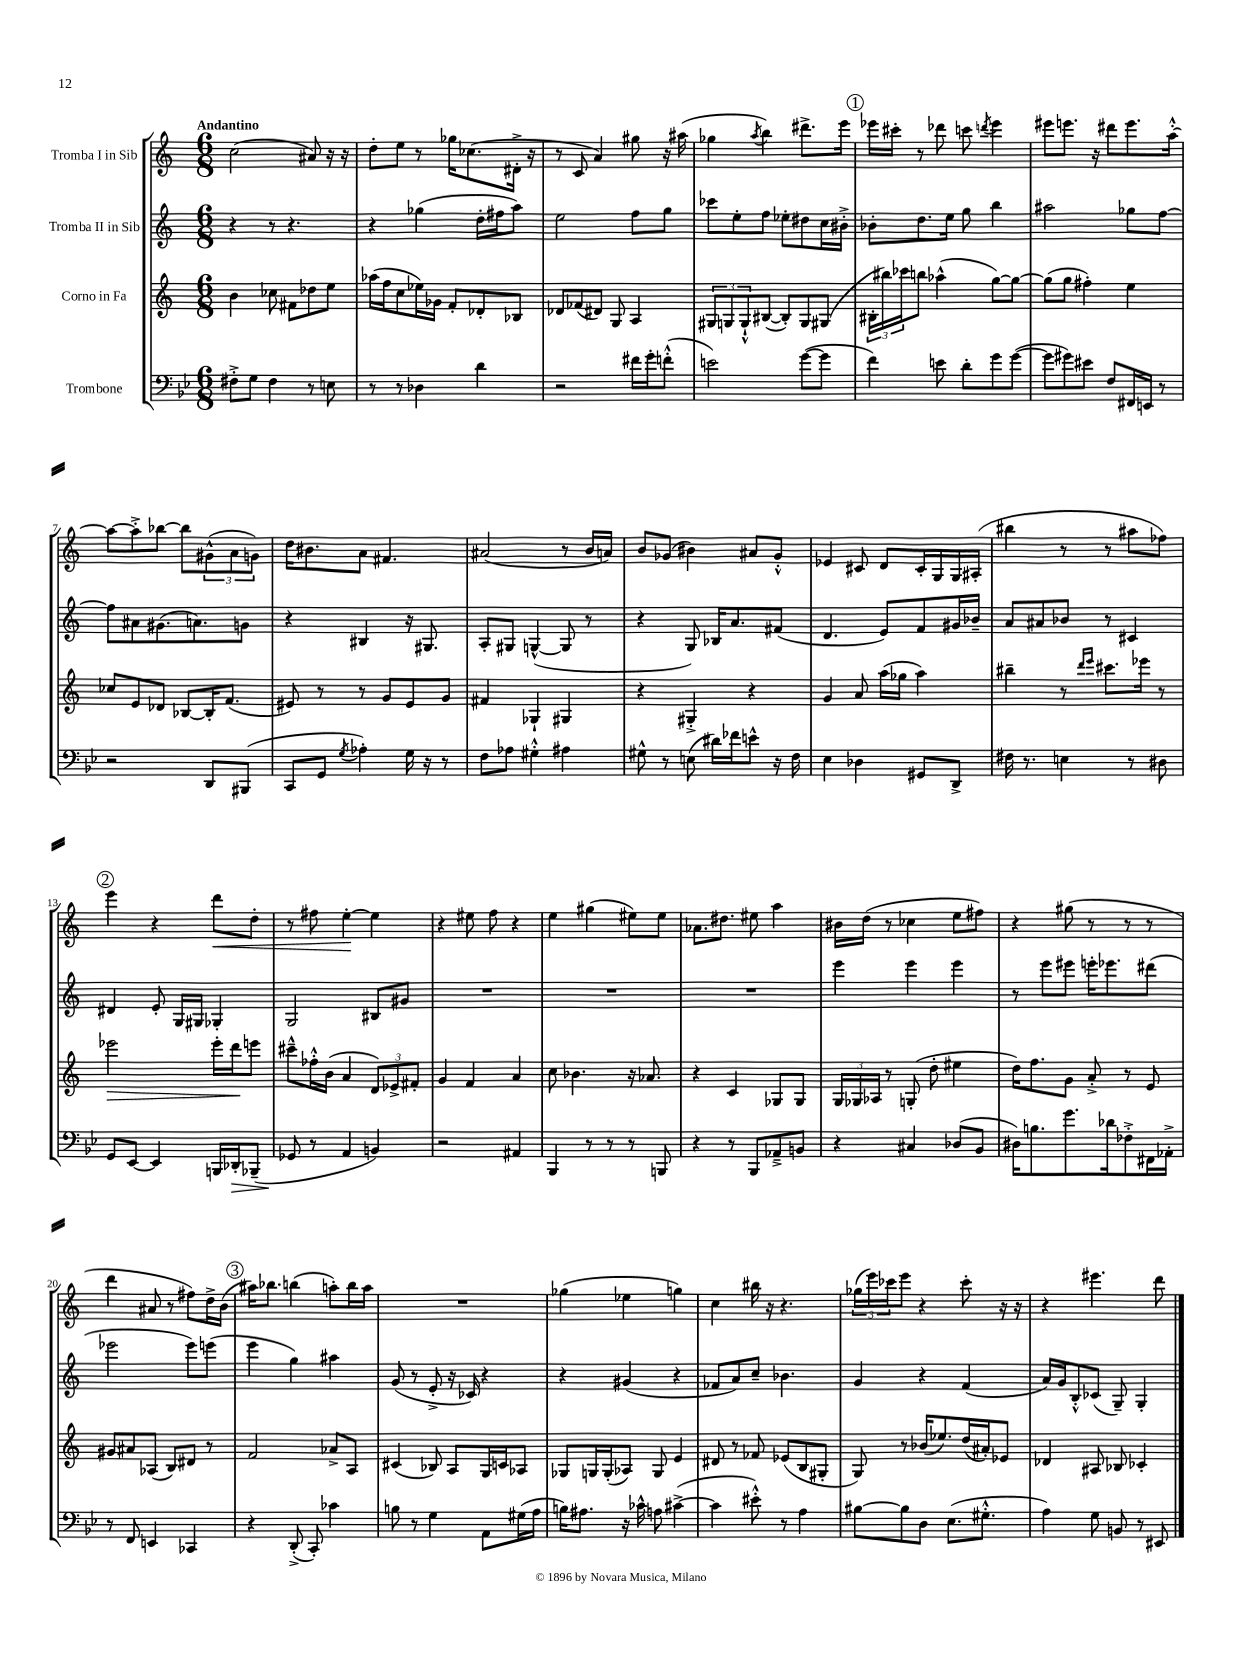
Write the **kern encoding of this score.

**kern	**kern	**kern	**kern
*staff4	*staff3	*staff2	*staff1
*clefF4	*clefG2	*clefG2	*clefG2
*k[b-e-]	*k[]	*k[]	*k[]
*M6/8	*M6/8	*M6/8	*M6/8
8F#'^	4b	4r	(2cc
8G	.	.	.
4F#	8cc-	8r	.
.	8f#	4.r	.
8r	8dd-	.	8a#)
8E	8ee	.	16r
.	.	.	16r
=	=	=	=
8r	(16aa-	4r	8dd'
.	16ff	.	.
8r	8cc	.	8ee
4D-	16ee-)	(4gg-	8r
.	16g-	.	.
.	8f'	.	16gg-
.	.	.	(8.cc-
4d	8d-'	16dd'	.
.	.	16ff#	.
.	8B-	8aa)	16d#'^
.	.	.	16r
=	=	=	=
2r	8d-	2ee	8r
.	(8f-	.	8c
.	8d#)	.	4a)
.	8G	.	.
16f#	4A	8ff	8gg#
16g'	.	.	.
(8f'^^	.	8gg	16r
.	.	.	(16aa#
=	=	=	=
2e)	12G#	8ccc-	4gg-
.	12G	.	.
.	.	8ee'	.
.	12G`^^	.	.
.	.	.	8qaa
.	([8B#	8ff	4bb)
.	8B#'])	8ee-'	.
([8g	8G	8dd#	8.ddd#^
8g]	(8G#	16cc	.
.	.	16b#'^	16eee
=	=	=	=
4f)	24B#'	8b-'	16eee-
.	24bb#)	.	.
.	.	.	16ccc#'
.	24ccc-	.	.
.	8bb	8.dd	8r
8e	(4aa-^^	.	8ddd-
.	.	16ee	.
8d'	.	8gg	8ccc
.	.	.	8qddd
8g	[8gg)	4bb	4eee-
([8g	8gg_	.	.
=	=	=	=
8g]	(8gg]	2aa#	8eee#
8g#)	8gg	.	8.eee
8e#	4ff#')	.	.
.	.	.	16r
8F	.	.	8ddd#
16FF#	4ee	8gg-	8.eee
16EE	.	.	.
8r	.	[8ff	.
.	.	.	[16aa'^^
=	=	=	=
2r	8cc-	8ff]	8aa_
.	8e	8a#	8aa'^]
.	8d-	(8.g#	[8bb-
.	[8B-	.	8bb-]
.	.	8.a)	.
8DD	16B-']	.	(12g#^^
.	(8.f	.	.
.	.	.	12a
(8BBB#	.	8g	.
.	.	.	12g)
=	=	=	=
8CC	8e#)	4r	16dd
.	.	.	8.b#
8GG	8r	.	.
8qG	.	.	.
4A-')	8r	4B#	8a
.	8g	.	4.f#
16G	8e#	16r	.
16r	.	8.G#	.
8r	8g	.	.
=	=	=	=
8F	4f#	8A'	(2a#
8A-	.	8G#	.
4G#'^^	4G-`	([4G^^	.
4A#	4G#	8G]	8r
.	.	8r	16b
.	.	.	16a)
=	=	=	=
8G#^^	4r	4r	8b
8r	.	.	(8g-
(8E	4G#'^	8G)	4b#)
16d#)	.	16B-	.
16f-	.	8.a	.
8e^^	4r	.	8a#
16r	.	(8f#	8g-'^^
16F	.	.	.
=	=	=	=
4E-	4g	4.d	4e-
4D-	8a	.	8c#
.	(16aa	8e)	8d
.	16gg-	.	.
8GG#	4aa)	8f	16c#'
.	.	.	16G
8DD^	.	16g#	16G
.	.	16b-~	(16A#'
=	=	=	=
16F#	4bb#~	8a	4bb#
8.r	.	.	.
.	.	8a#	.
4E	8r	8b-	8r
.	16qqddd	.	.
.	16qqeee	.	.
.	8.ccc#	8r	8r
8r	.	4c#	8aa#
.	16eee-	.	.
8D#	8r	.	8ff-)
=	=	=	=
8GG	2eee-	4d#	4eee
[8EE-	.	.	.
4EE-]	.	8e'	4r
.	.	16G	.
.	.	16G#	.
16BBB	16eee-'	4G-'	8ddd
16DD-'	16ddd	.	.
(8BBB-~	8eee	.	8dd'
=	=	=	=
8GG-	8ccc#~^^	2G	8r
8r	16ff-'^^	.	8ff#
.	(16b	.	.
4AA	4a	.	[4ee'
4BB)	12d)	8B#	4ee]
.	12e-^	.	.
.	.	8g#	.
.	12f#'	.	.
=	=	=	=
2r	4g	2.r	4r
.	4f	.	8ee#
.	.	.	8ff
4AA#	4a	.	4r
=	=	=	=
4BBB-	8cc	2.r	4ee
.	4.b-	.	.
8r	.	.	(4gg#
8r	.	.	.
8r	16r	.	8ee#)
.	8.a-	.	.
8BBB	.	.	8ee#
=	=	=	=
4r	4r	2.r	8.a-
.	.	.	8.dd#
8r	4c	.	.
8BBB-	.	.	8ee#
8AA-~^	8G-	.	4aa
8BB	8G-	.	.
=	=	=	=
4r	24G	4eee	16b#
.	24G-	.	.
.	.	.	(16dd
.	24A-	.	.
.	8r	.	8r
4C#	(8G'	4eee	4cc-
.	8dd'	.	.
(8D-	4ee#	4eee	8ee
8BB-	.	.	8ff#)
=	=	=	=
16D#)	16dd)	8r	4r
8.B	8.ff	.	.
.	.	8eee	.
8.g	8g	8eee#	(8gg#
.	8a'^	16eee'	8r
16d-	.	8.eee-	.
8F-'^	8r	.	8r
16FF#	8e	(8ddd#	8r
16AA-'^	.	.	.
=	=	=	=
8r	8g#	2eee-	4ddd
8FF	8a#	.	.
4EE	(8A-	.	8a#
.	8B)	.	8r
4CC-	8d#	8eee-)	8ff#)
.	8r	(8eee	16dd^
.	.	.	(16b
=	=	=	=
4r	2f	4eee	16aa#)
.	.	.	8.bb-
(8DD'^	.	4gg)	(4bb
8CC')	.	.	.
4c-	8a-^	4aa#	8aa')
.	8A	.	16bb
.	.	.	16aa
=	=	=	=
8B	(4c#	(8g	2.r
8r	.	8r	.
4G	8B-)	8e'^	.
.	8A	16r	.
.	.	16c-)	.
8AA	16G	4r	.
.	16c	.	.
(16G#	8A-	.	.
16A	.	.	.
=	=	=	=
16B)	8G-	4r	(4gg-
8.A#	.	.	.
.	16G	.	.
.	(16G'	.	.
16r	8A-)	(4g#	4ee-
16c-^^	.	.	.
8A	8G	.	.
([4c#^	4e	4r	4gg)
=	=	=	=
4c#]	8d#	8f-	4cc
.	8r	8a)	.
8e#'^^)	8f-	8cc~	16bb#
.	.	.	16r
8r	(8e-	4.b-	4.r
4A	8B	.	.
.	8G#'	.	.
=	=	=	=
[8B#	8G)	4g	(24gg-
.	.	.	24eee)
.	.	.	24ccc-
8B#]	8r	.	8eee
8D	(16b-	4r	4r
.	8.ee-)	.	.
(8.E-	.	.	.
.	(16dd	(4f	8ccc-'
8.G#'^^	16a#')	.	.
.	8e-	.	16r
.	.	.	16r
=	=	=	=
4A)	4d-	16a)	4r
.	.	16g	.
.	.	8B'^^	.
8G	8A#	(8c-	4.eee#
8BB	8B-	8G~)	.
8r	4c-'	4G'	.
8EE#	.	.	8ddd
==	==	==	==
*-	*-	*-	*-
